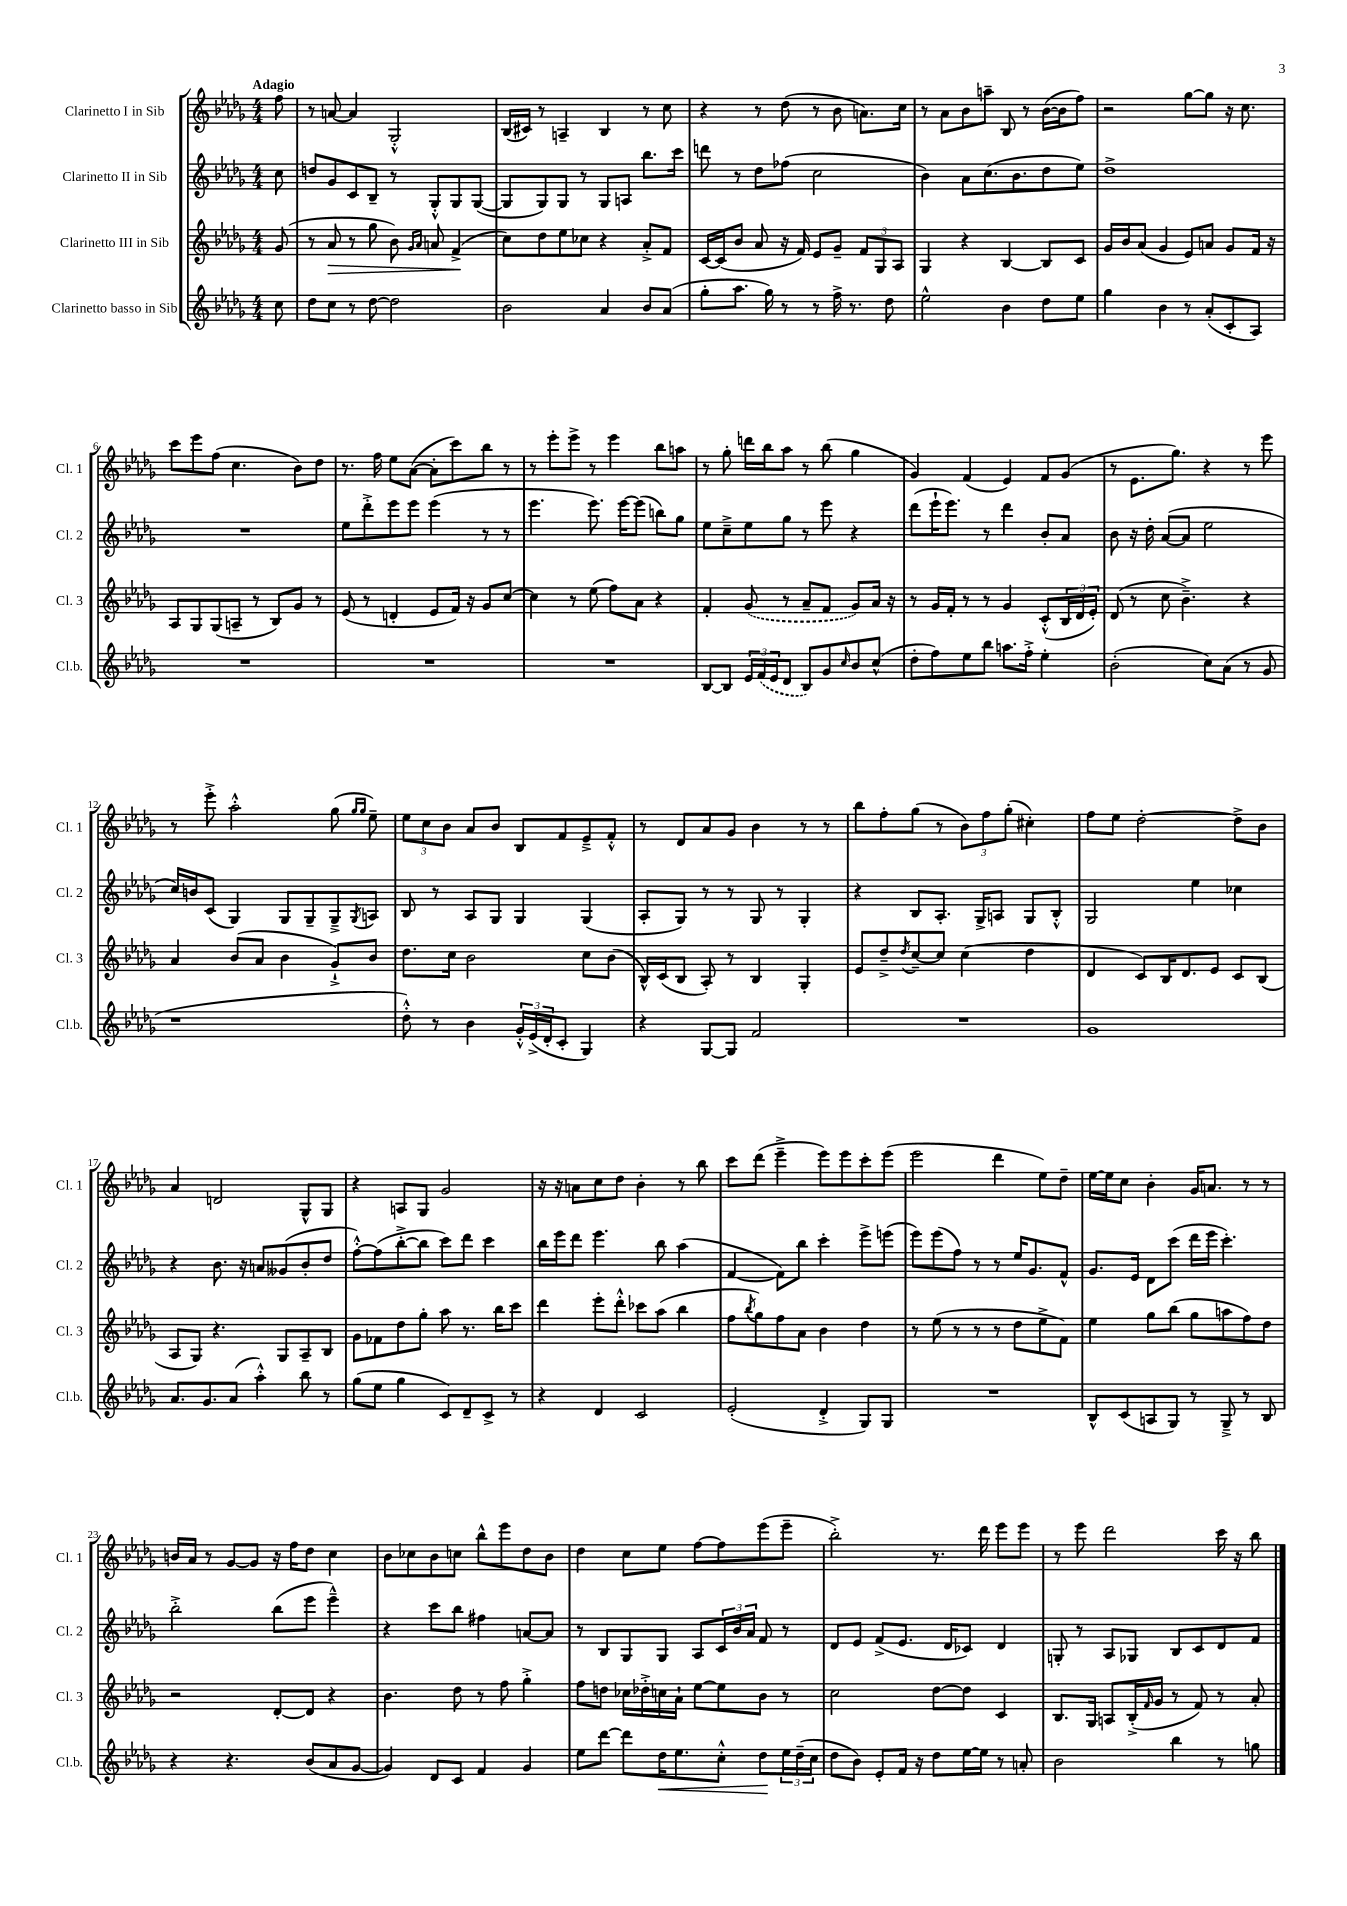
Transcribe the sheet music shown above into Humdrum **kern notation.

**kern	**kern	**kern	**kern
*staff4	*staff3	*staff2	*staff1
*clefG2	*clefG2	*clefG2	*clefG2
*k[b-e-a-d-g-]	*k[b-e-a-d-g-]	*k[b-e-a-d-g-]	*k[b-e-a-d-g-]
*M4/4	*M4/4	*M4/4	*M4/4
8cc	(8g-	8cc	8ff
=	=	=	=
8dd-	8r	8dd	8r
8cc	8a-	8g-	[8a
8r	8r	8c	4a]
[8dd-	8gg-	8B-~	.
2dd-]	8b-)	8r	2G-'^^
.	16qqg-	.	.
.	16qqa-	.	.
.	8a	8G-'^^	.
.	(4f^	8G-	.
.	.	([8G-	.
=	=	=	=
2b-	8cc)	8G-]	(16B-
.	.	.	16c#)
.	8dd-	8G-)	8r
.	8ee-	8G-	4A~
.	8cc-	8r	.
4a-	4r	8G-	4B-
.	.	8A	.
8b-	8a-'^	8.bb-	8r
(8a-	8f	.	8cc
.	.	16ccc	.
=	=	=	=
8gg-'	[16c	8ddd	4r
.	(16c]	.	.
8.aa-	8b-	8r	.
.	8a-	8dd-	8r
16gg-)	.	.	.
8r	16r	(8ff-	(8dd-
.	16f)	.	.
8r	8e-	2cc	8r
16ff^	8g-~	.	8b-
8.r	.	.	.
.	12f	.	8.a)
.	12G-	.	.
8dd-	.	.	.
.	12A-	.	.
.	.	.	16cc
=	=	=	=
2ee-^^	4G-	4b-)	8r
.	.	.	8a-
.	4r	8a-	8b-
.	.	(8.cc	8aa~
4b-	[4B-	.	8B-
.	.	8.b-	.
.	.	.	8r
8dd-	8B-]	8dd-	([16b-
.	.	.	16b-]
8ee-	8c	8ee-)	8ff)
=	=	=	=
4gg-	16g-	1dd-^	2r
.	16b-	.	.
.	(8a-	.	.
4b-	4g-	.	.
8r	8e-)	.	[8gg-
(8a-'	8a	.	8gg-]
8c'	8g-	.	16r
.	.	.	8.cc
8A-)	16f	.	.
.	16r	.	.
=	=	=	=
1r	8A-	1r	8ccc
.	8G-	.	8eee-
.	(8G-	.	(8ff
.	8A~	.	4.cc
.	8r	.	.
.	8B-)	.	.
.	8g-	.	8b-)
.	8r	.	8dd-
=	=	=	=
1r	(8e-	8ee-	8.r
.	8r	8ddd-'^	.
.	.	.	16ff
.	4d'	8eee-	8ee-
.	.	8eee-	([8a-
.	8e-	(4eee-	8a-']
.	16f)	.	8ccc)
.	16r	.	.
.	8g-	8r	8bb-
.	[8cc	8r	8r
=	=	=	=
1r	4cc]	4.eee-	8r
.	.	.	8eee-'
.	8r	.	8eee-^
.	(8ee-	8.eee-)	8r
.	8ff)	.	4eee-
.	.	[16eee-	.
.	8a-	(8eee-]	.
.	4r	8bb)	8bb-
.	.	8gg-	8aa
=	=	=	=
[8B-	4f'	8ee-	8r
8B-]	.	8cc~^	8gg-'
24e-	(8g-	8ee-	16ddd
(24f	.	.	.
.	.	.	16bb-
24e-	.	.	.
8d-	8r	8gg-	8aa-
8B-)	8a-~	8r	8r
8g-	8f	8eee-	(8bb-
16qqcc	.	.	.
8b-	8g-)	4r	4gg-
(8cc^^	16a-	.	.
.	16r	.	.
=	=	=	=
8dd-'	8r	(8ddd-	4g-)
8ff)	16g-	16eee-`	.
.	16f'	8.eee-)	.
8ee-	8r	.	(4f
8bb-	8r	8r	.
8.aa	4g-	4ddd-	4e-)
16ff'^	.	.	.
4ee-'	(8c'^^	8b-'	8f
.	24B-	8a-	(8g-
.	24d-	.	.
.	24e-')	.	.
=	=	=	=
(2b-'	(8d-	8b-	8r
.	8r	16r	8.e-
.	.	16dd-'	.
.	8cc	([8a-	.
.	.	.	8.gg-)
.	4.b-~^)	8a-]	.
8cc)	.	2ee-	4r
(8a-	.	.	.
8r	4r	.	8r
8g-	.	.	8eee-
=	=	=	=
1r	4a-	16cc)	8r
.	.	16b	.
.	.	(8c	8eee-'^
.	(8b-	4G-)	2aa-'^^
.	8a-	.	.
.	4b-	8G-	.
.	.	8G-~	.
.	8g-`^)	8G-~^	(8gg-
.	.	.	16qqgg-
.	.	8qG-	16qqgg-
.	8b-	8A	8ee-~)
=	=	=	=
8dd-'^^)	8.dd-	8B-	12ee-
.	.	.	12cc
8r	.	8r	.
.	.	.	12b-
.	16cc	.	.
4b-	2b-	8A-	8a-
.	.	8G-	8b-
24g-'^^	.	4G-	8B-
(24e-^	.	.	.
24d-'	.	.	.
8c'	.	.	8f
4G-)	8cc	(4G-	8e-~^
.	(8b-	.	8f'^^
=	=	=	=
4r	16B-^^)	8A-'	8r
.	(16c	.	.
.	8B-	8G-)	8d-
[8G-	8A-')	8r	8a-
8G-]	8r	8r	8g-
2f	4B-	8G-	4b-
.	.	8r	.
.	4G-'	4G-'	8r
.	.	.	8r
=	=	=	=
1r	8e-	4r	8bb-
.	8dd-~^	.	8ff'
.	8qdd-	.	.
.	[8cc~	8B-	(8gg-
.	8cc]	8.A-'	8r
.	(4cc	.	12b-)
.	.	16G-^	.
.	.	.	12ff
.	.	8A	.
.	.	.	(12gg-'
.	4dd-	8G-	4cc#')
.	.	8B-'^^	.
=	=	=	=
1g-	4d-	2G-	8ff
.	.	.	8ee-
.	8c)	.	[2dd-'
.	16B-	.	.
.	8.d-	.	.
.	.	4ee-	.
.	8e-	.	.
.	8c	4cc-	8dd-^]
.	(8B-	.	8b-
=	=	=	=
8.a-	8A-	4r	4a-
.	8G-)	.	.
8.g-	.	.	.
.	4.r	8.b-	2d
(8a-	.	.	.
.	.	16r	.
4aa-'^^)	.	8a	.
.	8G-	(8g--	.
8bb-	8A-~	8b-'	8G-^^
8r	8B-	8dd-	8G-
=	=	=	=
(8gg-	8g-	[8ff'^^)	4r
8ee-	8f-	(8ff]	.
4gg-	8dd-	[8bb-'^	8A
.	8gg-'	8bb-]	8G-
8c)	8aa-	8ccc)	2g-
8d-~	8.r	8ddd-	.
8c^	.	4ccc	.
.	16bb-	.	.
8r	8ccc	.	.
=	=	=	=
4r	4ddd-	16bb-	16r
.	.	16eee-	16r
.	.	8ddd-	8a
4d-	8eee-'	4.eee-	8cc
.	8ddd-'^^	.	8dd-
2c	8ccc-	.	4b-'
.	(8aa-	8bb-	.
.	4bb-	(4aa-	8r
.	.	.	8bb-
=	=	=	=
(2e-'	8ff	[4f	8ccc
.	8qbb-	.	.
.	8gg-)	.	(8ddd-
.	8ff	8f])	4eee-~^
.	8a-	8bb-	.
4d-'^	4b-	4ccc'	8eee-)
.	.	.	8eee-
8G-)	4dd-	8eee-^	8ccc'
8G-	.	(8eee	(8eee-
=	=	=	=
1r	8r	8eee-)	2eee-
.	(8ee-	(8eee-	.
.	8r	8ff)	.
.	8r	8r	.
.	8r	8r	4ddd-
.	8dd-	16ee-	.
.	.	8.g-	.
.	8ee-^	.	8ee-)
.	8f)	8f^^	8dd-~
=	=	=	=
8B-^^	4ee-	8.g-	[16ee-
.	.	.	16ee-]
(8c	.	.	8cc
.	.	16e-	.
8A	8gg-	8d-	4b-'
8G-)	(8bb-	(8ccc	.
8r	8gg-	16ddd-	16g-
.	.	16eee-	8.a
8G-~^	8aa	4.ccc')	.
8r	8ff)	.	8r
8B-	8dd-	.	8r
=	=	=	=
4r	2r	2bb-'^	16b
.	.	.	16a-
.	.	.	8r
4.r	.	.	[8g-
.	.	.	8g-]
.	[8d-'	(8bb-	16r
.	.	.	16ff
(8b-	8d-]	8eee-	8dd-
8a-	4r	4eee-~^^)	4cc
[8g-	.	.	.
=	=	=	=
4g-])	4.b-	4r	8b-
.	.	.	8cc-
8d-	.	8ccc	8b-
8c	8dd-	8bb-	8cc
4f	8r	4ff#	8bb-^^
.	8ff	.	8eee-
4g-	4gg-'^	[8a	8dd-
.	.	8a]	8b-
=	=	=	=
8ee-	8ff	8r	4dd-
[8ddd-	8dd	8B-	.
8ddd-]	16cc-	8G-	8cc
.	16dd-'^	.	.
16dd-	16cc	8G-	8ee-
8.ee-	16a-`	.	.
.	[8ee-	8A-	[8ff
8cc'^^	8ee-]	24c	8ff]
.	.	24b-	.
.	.	24a-	.
8dd-	8b-	8f	(8eee-
24ee-	8r	8r	8eee-~
(24dd-~	.	.	.
24cc	.	.	.
=	=	=	=
8dd-	2cc	8d-	2bb-'^)
8b-)	.	8e-	.
8e-'	.	(8f^	.
16f	.	8.e-	.
16r	.	.	.
8dd-	[8dd-	.	8.r
.	.	16d-	.
[16ee-	8dd-]	8c-)	.
16ee-]	.	.	16ddd-
8r	4c	4d-	8eee-
8a'	.	.	8eee-
=	=	=	=
2b-	8.B-	8G'	8r
.	.	8r	8eee-
.	16G-	.	.
.	8A	8A-	2ddd-
.	(16B-'^	8G-	.
.	16qqf	.	.
.	16g-	.	.
4bb-	8r	8B-	.
.	8f)	8c	.
8r	8r	8d-	16ccc
.	.	.	16r
8gg	8a-'	8f	8bb-
==	==	==	==
*-	*-	*-	*-
